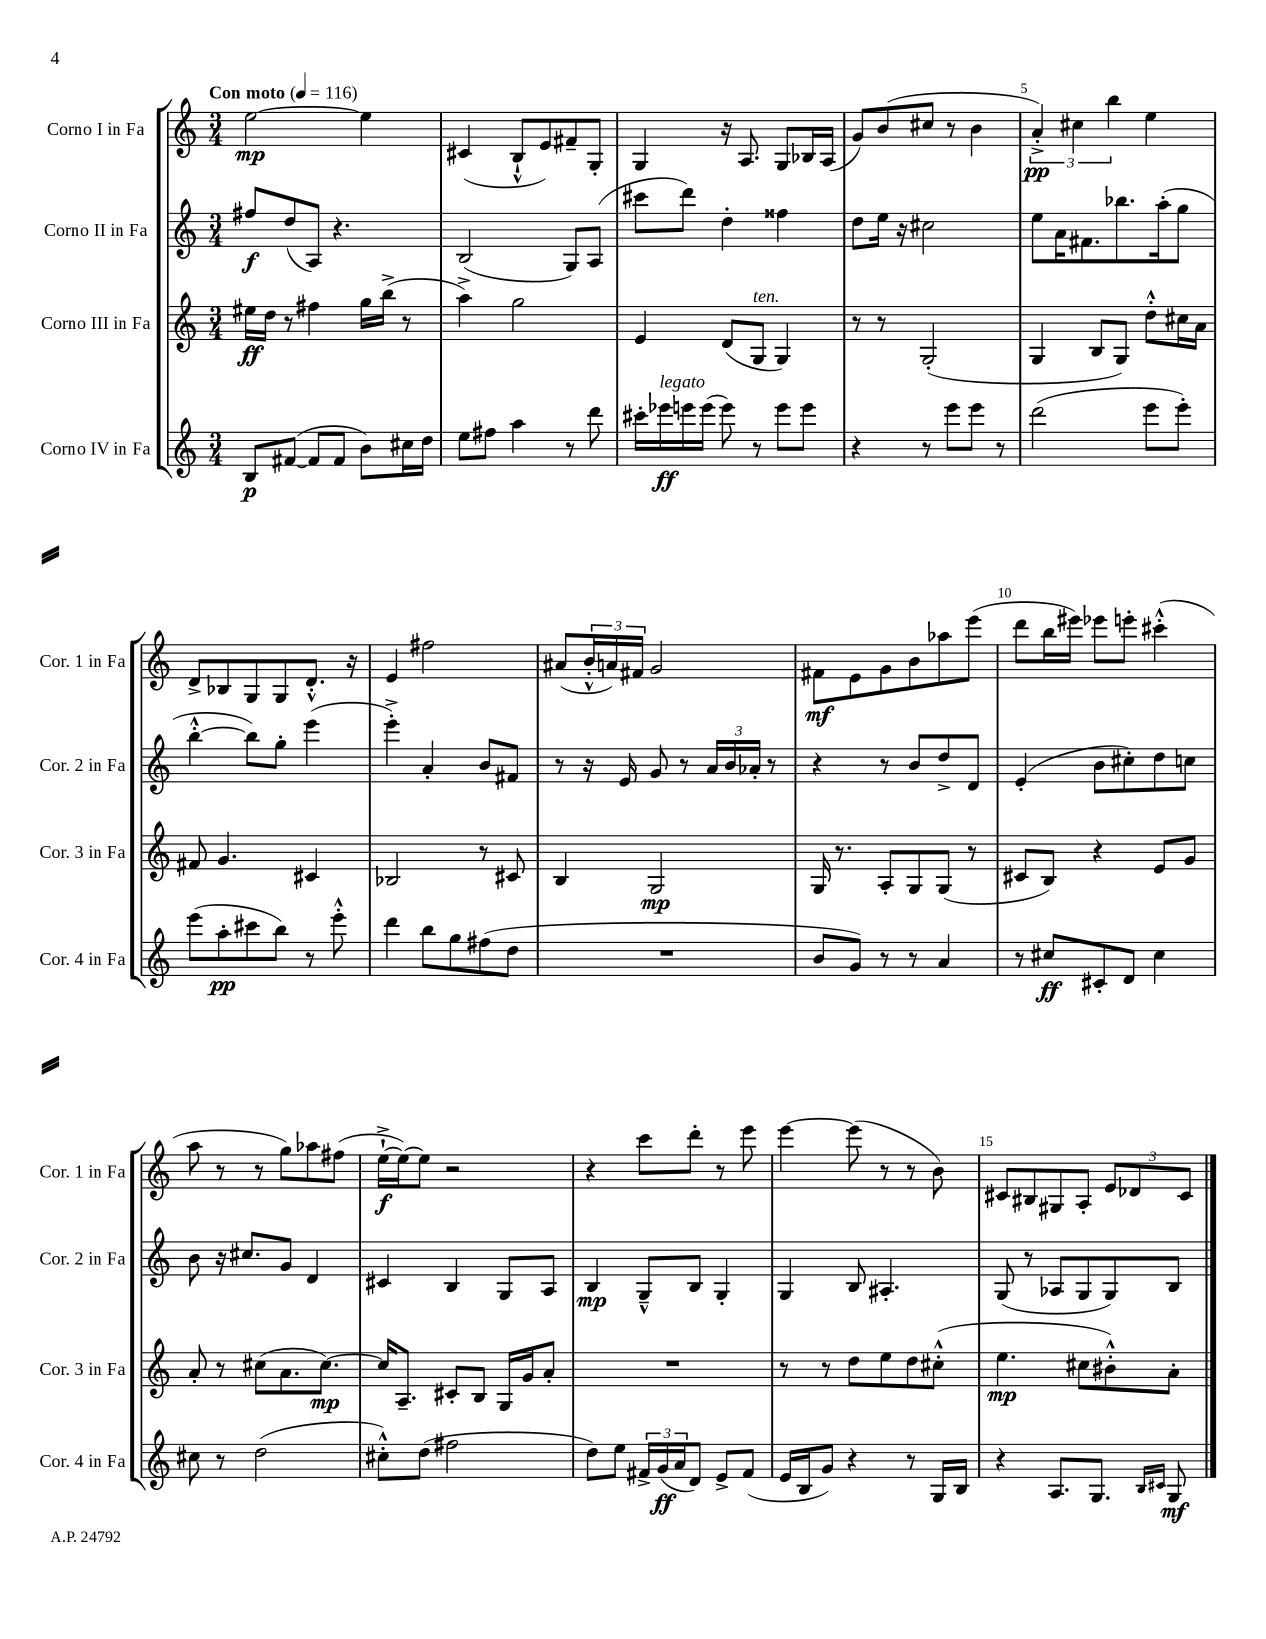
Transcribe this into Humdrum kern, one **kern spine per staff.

**kern	**dynam	**kern	**dynam	**kern	**dynam	**kern	**dynam
*part4	*part4	*part3	*part3	*part2	*part2	*part1	*part1
*staff4	*staff4	*staff3	*staff3	*staff2	*staff2	*staff1	*staff1
*I"Corno IV in Fa	*	*I"Corno III in Fa	*	*I"Corno II in Fa	*	*I"Corno I in Fa	*
*I'Cor. 4 in Fa	*	*I'Cor. 3 in Fa	*	*I'Cor. 2 in Fa	*	*I'Cor. 1 in Fa	*
*clefG2	*	*clefG2	*	*clefG2	*	*clefG2	*
*k[]	*	*k[]	*	*k[]	*	*k[]	*
*M3/4	*	*M3/4	*	*M3/4	*	*M3/4	*
*MM116	*	*MM116	*	*MM116	*	*MM116	*
=1	=1	=1	=1	=1	=1	=1	=1
!	!	!	!	!	!	!LO:TX:a:B:t=Con moto	!
8B/L	p	16ee#X\LL	ff	8ff#X/L	f	[2ee\	mp
.	.	16dd\JJ	.	.	.	.	.
([8f#X/J	.	8r	.	(8dd/	.	.	.
8f#/L]	.	4ff#X\	.	8A/J)	.	.	.
8f#/J	.	.	.	4.r	.	.	.
8b\L)	.	16gg\LL	.	.	.	4ee\]	.
.	.	(16bb^\JJ	.	.	.	.	.
16cc#X\L	.	8r	.	.	.	.	.
16dd\JJ	.	.	.	.	.	.	.
=2	=2	=2	=2	=2	=2	=2	=2
8ee\L	.	4aa^\)	.	(2B/	.	(4c#X/	.
8ff#X\J	.	.	.	.	.	.	.
4aa\	.	2gg\	.	.	.	8B`^^/L	.
.	.	.	.	.	.	8e/)	.
8r	.	.	.	8G/L)	.	8f#X~/	.
8ddd\	.	.	.	(8A/J	.	8G'/J	.
=3	=3	=3	=3	=3	=3	=3	=3
16ccc#X'\LL	.	4e/	.	8ccc#X\L	.	4G/	.
!LO:TX:a:i:t=legato	!	!	!	!	!	!	!
16eee-X\	ff	.	.	.	.	.	.
16eeen\	.	.	.	8ddd\J)	.	.	.
(16eee\JJ	.	.	.	.	.	.	.
8eee\)	.	(8d/L	.	4dd'\	.	16r	.
.	.	.	.	.	.	8.A/	.
!	!	!LO:TX:a:i:t=ten.	!	!	!	!	!
8r	.	8G/J	.	.	.	.	.
8eee\L	.	4G/)	.	4ff##X\	.	8G/L	.
8eee\J	.	.	.	.	.	16B-X/L	.
.	.	.	.	.	.	(16A/JJ	.
=4	=4	=4	=4	=4	=4	=4	=4
4r	.	8r	.	8dd\L	.	8g/L)	.
.	.	8r	.	16ee\Jk	.	(8b/	.
.	.	.	.	16r	.	.	.
8r	.	(2G'/	.	2cc#X\	.	8cc#X/J	.
8eee\L	.	.	.	.	.	8r	.
8eee\J	.	.	.	.	.	4b\	.
8r	.	.	.	.	.	.	.
=5	=5	=5	=5	=5	=5	=5	=5
(2ddd\	.	4G/	.	8ee\L	.	6a'^/)	pp
.	.	.	.	16a\K	.	.	.
.	.	.	.	.	.	6cc#X\	.
.	.	.	.	8.f#X\	.	.	.
.	.	8B/L	.	.	.	.	.
.	.	.	.	.	.	6bb\	.
.	.	8G/J)	.	8.bb-X\	.	.	.
8eee\L	.	8dd'^^\L	.	.	.	4ee\	.
.	.	.	.	(16aa'\k	.	.	.
8eee'\J)	.	16cc#X\L	.	8gg\J	.	.	.
.	.	16a\JJ	.	.	.	.	.
!!LO:LB:g=z
=6	=6	=6	=6	=6	=6	=6	=6
(8eee\L	.	8f#X/	.	[4bb'^^\	.	8d^/L	.
8aa'\	pp	4.g/	.	.	.	8B-X/	.
8ccc#X\	.	.	.	8bb\L])	.	8G/	.
8bb\J)	.	.	.	8gg'\J	.	8G/	.
8r	.	4c#X/	.	(4eee\	.	8.d'^^/J	.
8eee'^^\	.	.	.	.	.	.	.
.	.	.	.	.	.	16r	.
=7	=7	=7	=7	=7	=7	=7	=7
4ddd\	.	2B-X/	.	4eee'^\)	.	4e/	.
8bb\L	.	.	.	4a'/	.	2ff#X\	.
8gg\	.	.	.	.	.	.	.
(8ff#X\	.	8r	.	8b/L	.	.	.
8dd\J	.	8c#X/	.	8f#X/J	.	.	.
=8	=8	=8	=8	=8	=8	=8	=8
2.r	.	4B/	.	8r	.	(8a#X/L	.
.	.	.	.	16r	.	24b'^^/L	.
.	.	.	.	.	.	24an/)	.
.	.	.	.	16e/	.	.	.
.	.	.	.	.	.	24f#X/JJ	.
.	.	2G/	mp	8g/	.	2g/	.
.	.	.	.	8r	.	.	.
.	.	.	.	24a/LL	.	.	.
.	.	.	.	24b/	.	.	.
.	.	.	.	24a-X'/JJ	.	.	.
.	.	.	.	8r	.	.	.
=9	=9	=9	=9	=9	=9	=9	=9
8b/L	.	16G/	.	4r	.	8f#X\L	mf
.	.	8.r	.	.	.	.	.
8g/J)	.	.	.	.	.	8e\	.
8r	.	8A'/L	.	8r	.	8g\	.
8r	.	8G/	.	8b/L	.	8b\	.
4a/	.	(8G/J	.	8dd^/	.	8aa-X\	.
.	.	8r	.	8d/J	.	(8eee\J	.
=10	=10	=10	=10	=10	=10	=10	=10
8r	.	8c#X/L	.	(4e'/	.	8ddd\L	.
8cc#X/L	ff	8B/J)	.	.	.	16bb\L	.
.	.	.	.	.	.	16eee#X\JJ)	.
8c#X'/	.	4r	.	8b\L	.	8eee-X\L	.
8d/J	.	.	.	8cc#X'\)	.	8eeen'\J	.
4cc#\	.	8e/L	.	8dd\	.	(4ccc#X'^^\	.
.	.	8g/J	.	8ccn\J	.	.	.
!!LO:LB:g=z
=11	=11	=11	=11	=11	=11	=11	=11
8cc#X\	.	8a'/	.	8b\	.	8aa\	.
8r	.	8r	.	16r	.	8r	.
.	.	.	.	8.cc#X/L	.	.	.
(2dd\	.	(8cc#X\L	.	.	.	8r	.
.	.	8.a\	.	8g/J	.	8gg\L)	.
.	.	.	.	4d/	.	8aa-X\	.
.	.	[8.cc#\J)	mp	.	.	.	.
.	.	.	.	.	.	(8ff#X\J	.
=12	=12	=12	=12	=12	=12	=12	=12
8cc#X'^^\L)	.	16cc#/KL]	.	4c#X/	.	[16ee`^\LL	f
.	.	8.A~/J	.	.	.	16ee\J_)	.
(8dd\J	.	.	.	.	.	8ee\J]	.
2ff#X\	.	8c#X'/L	.	4B/	.	2r	.
.	.	8B/J	.	.	.	.	.
.	.	16G/LL	.	8G/L	.	.	.
.	.	16g/J	.	.	.	.	.
.	.	8a'/J	.	8A/J	.	.	.
=13	=13	=13	=13	=13	=13	=13	=13
8dd\L)	.	2.r	.	4B/	mp	4r	.
8ee\J	.	.	.	.	.	.	.
24f#X^/LL	.	.	.	8G~^^/L	.	8ccc\L	.
(24g/	ff	.	.	.	.	.	.
24a/J	.	.	.	.	.	.	.
8d/J)	.	.	.	8B/J	.	8ddd'\J	.
8e^/L	.	.	.	4G'/	.	8r	.
(8f#/J	.	.	.	.	.	8eee\	.
=14	=14	=14	=14	=14	=14	=14	=14
16e/LL	.	8r	.	4G/	.	[4eee\	.
16B/J	.	.	.	.	.	.	.
8g/J)	.	8r	.	.	.	.	.
4r	.	8dd\L	.	8B/	.	(8eee\]	.
.	.	8ee\	.	4.A#X'/	.	8r	.
8r	.	8dd\	.	.	.	8r	.
16G/LL	.	(8cc#X'^^\J	.	.	.	8b\)	.
16B/JJ	.	.	.	.	.	.	.
=15	=15	=15	=15	=15	=15	=15	=15
4r	.	4.ee\	mp	(8G/	.	8c#X/L	.
.	.	.	.	8r	.	8B#X/	.
8.A/L	.	.	.	8A-X/L	.	8G#X/	.
.	.	8cc#X\L	.	8G/	.	8A'/J	.
8.G/J	.	.	.	.	.	.	.
.	.	8b#X'^^\)	.	8G/)	.	12e/L	.
.	.	.	.	.	.	12d-X/	.
16qqB/LL	.	.	.	.	.	.	.
16qqc#X/JJ	.	.	.	.	.	.	.
8G/	mf	8a'\J	.	8B/J	.	.	.
.	.	.	.	.	.	12c#/J	.
==	==	==	==	==	==	==	==
*-	*-	*-	*-	*-	*-	*-	*-
